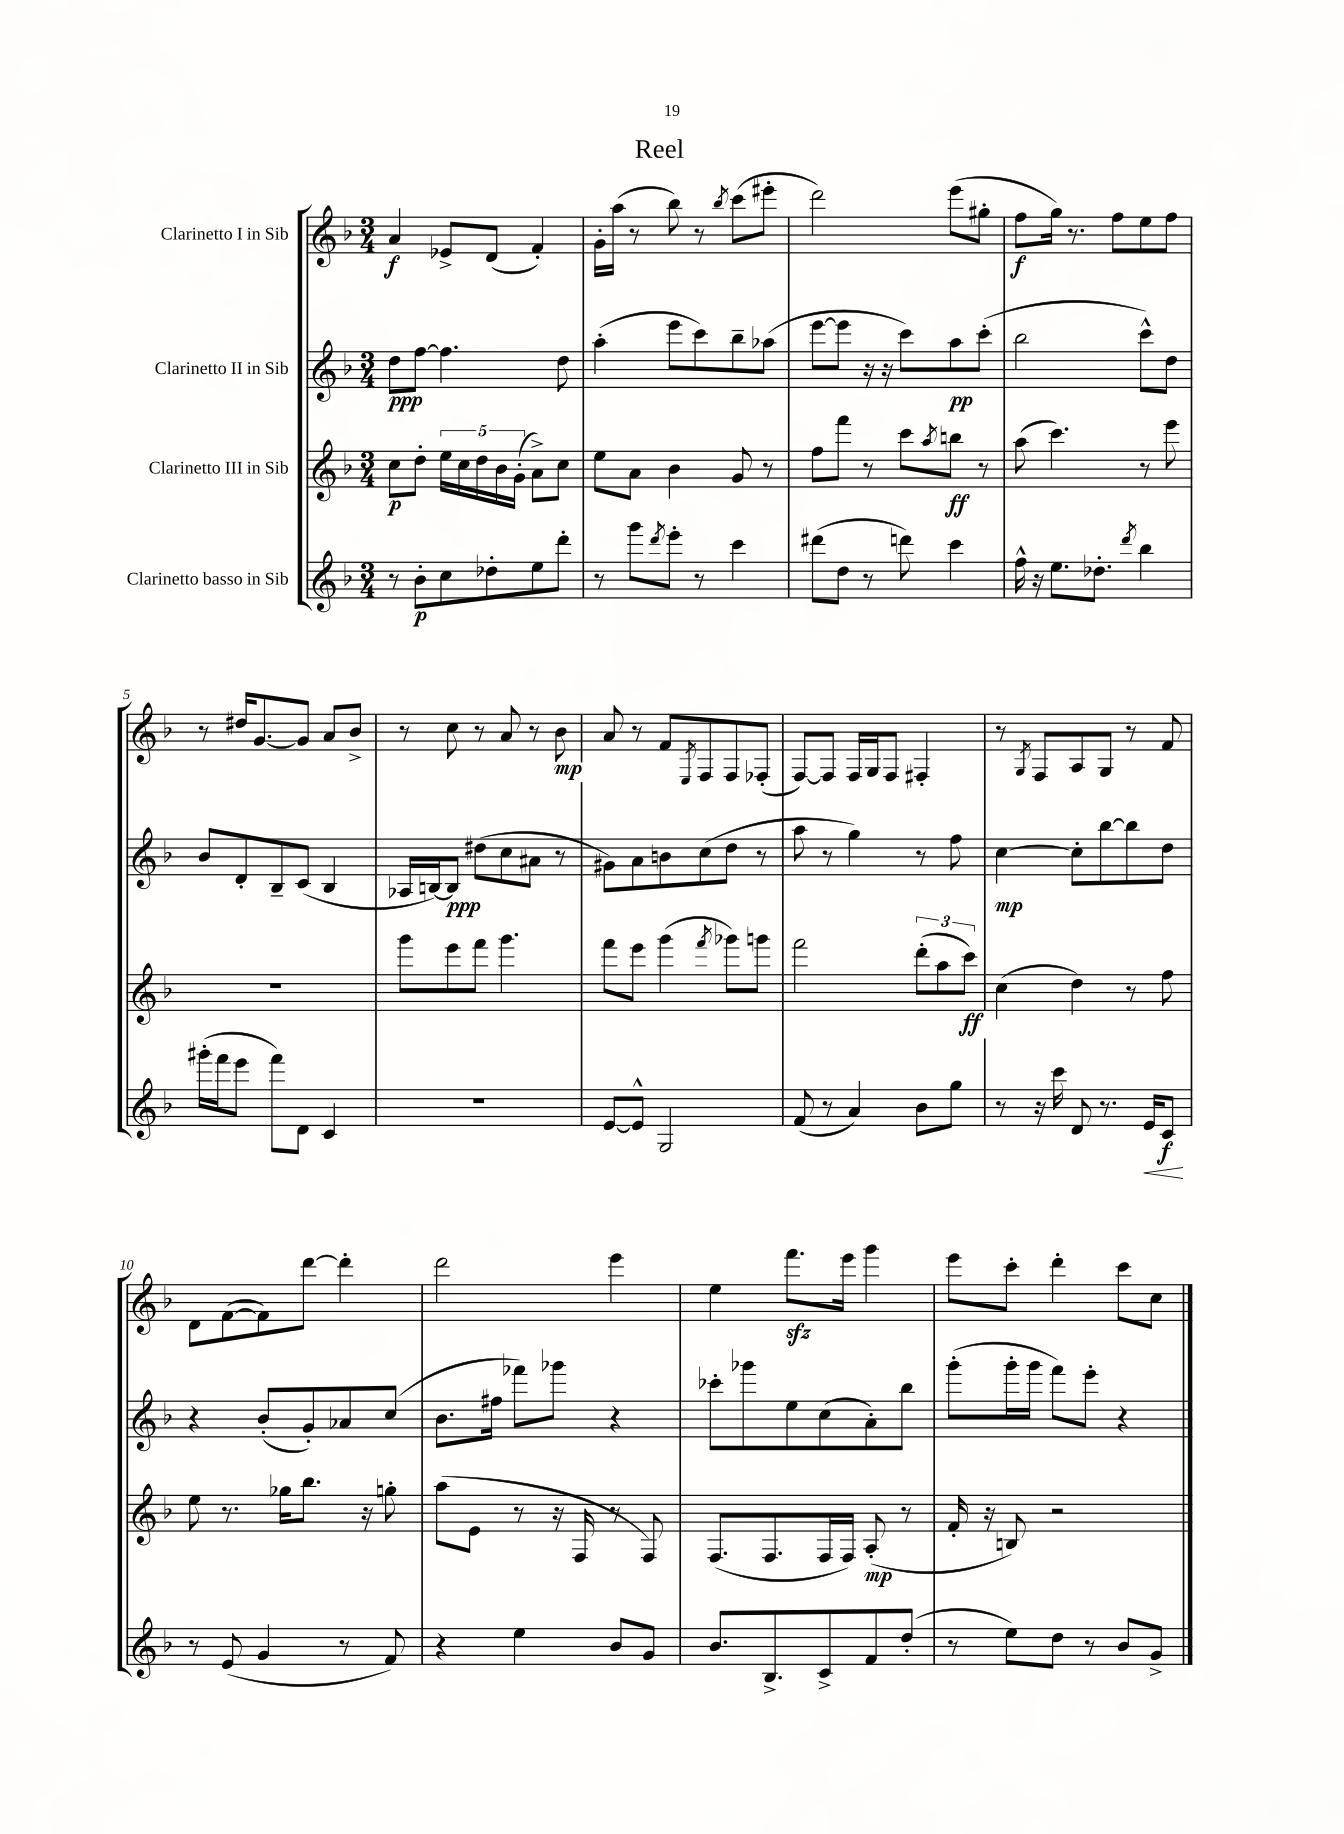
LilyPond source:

\header { title = "Reel" }
<<
\new StaffGroup <<
\new Staff = "s0" \with { instrumentName = "Clarinetto I in Sib" } {
    \clef treble \key f \major \numericTimeSignature \time 3/4
    a'4\f ees'8-> d'8( f'4-.) |
    g'16-. a''16( r8 bes''8) r8 \acciaccatura { bes''8 } c'''8( eis'''8-. |
    d'''2) e'''8( gis''8-. |
    f''8\f g''16) r8. f''8 e''8 f''8 |
    r8 dis''16 g'8.~ g'8 a'8 bes'8-> |
    r8 c''8 r8 a'8 r8 bes'8\mp |
    a'8 r8 f'8 \acciaccatura { e8 } f8 f8 fes8-.( |
    f8~) f8 f16 g16 f8 fis4-. |
    r8 \acciaccatura { g8 } f8 a8 g8 r8 f'8 |
    d'8 f'8~( f'8) d'''8~ d'''4-. |
    d'''2 e'''4 |
    e''4 f'''8.\sfz e'''16 g'''4 |
    e'''8 c'''8-. d'''4-. c'''8 c''8 \bar "|." |
}
\new Staff = "s1" \with { instrumentName = "Clarinetto II in Sib" } {
    \clef treble \key f \major \numericTimeSignature \time 3/4
    d''8\ppp f''8~ f''4. d''8 |
    a''4-.( e'''8 c'''8) bes''8-- aes''8( |
    e'''8~ e'''8 r16 r16 c'''8) a''8\pp c'''8-.( |
    bes''2 c'''8-^) d''8 |
    bes'8 d'8-. bes8-- c'8( bes4 |
    aes16 b16~) b8\ppp dis''8( c''8 ais'8 r8 |
    gis'8) a'8 b'8 c''8( d''8 r8 |
    a''8 r8 g''4) r8 f''8 |
    c''4~\mp c''8-. bes''8~ bes''8 d''8 |
    r4 bes'8-.( g'8-.) aes'8 c''8( |
    bes'8. fis''16 fes'''8) ges'''8 r4 |
    ces'''8-. ges'''8 e''8 c''8( a'8-.) bes''8 |
    g'''8-.( g'''16-. g'''16 f'''8) e'''8-. r4 \bar "|." |
}
\new Staff = "s2" \with { instrumentName = "Clarinetto III in Sib" } {
    \clef treble \key f \major \numericTimeSignature \time 3/4
    c''8\p d''8-. \tuplet 5/4 { e''16 c''16 d''16 bes'16 g'16-.( } a'8->) c''8 |
    e''8 a'8 bes'4 g'8 r8 |
    f''8 f'''8 r8 c'''8 \acciaccatura { a''8 } b''8\ff r8 |
    a''8( c'''4.) r8 e'''8 |
    R2. |
    g'''8 e'''8 f'''8 g'''4. |
    f'''8 e'''8 g'''4( \acciaccatura { f'''8 } ges'''8) g'''8 |
    f'''2 \tuplet 3/2 { d'''8-.( a''8 c'''8\ff) } |
    c''4( d''4) r8 f''8 |
    e''8 r8. ges''16 bes''8. r16 g''8-. |
    a''8( e'8 r8 r16 f16 r8 f8) |
    f8.( f8. f16 f16) a8-.\mp( r8 |
    f'16-. r16 b8) r2 \bar "|." |
}
\new Staff = "s3" \with { instrumentName = "Clarinetto basso in Sib" } {
    \clef treble \key f \major \numericTimeSignature \time 3/4
    r8 bes'8-.\p c''8 des''8-. e''8 d'''8-. |
    r8 g'''8 \acciaccatura { d'''8 } e'''8-. r8 c'''4 |
    dis'''8( d''8 r8 d'''8) c'''4 |
    f''16-^ r16 e''8. des''8.-. \acciaccatura { d'''8 } bes''4 |
    gis'''16-.( f'''16 e'''8 f'''8) d'8 c'4 |
    R2. |
    e'8~ e'8-^ g2 |
    f'8( r8 a'4) bes'8 g''8 |
    r8 r16 c'''16 d'8 r8. e'16\< c'8\f\! |
    r8 e'8( g'4 r8 f'8) |
    r4 e''4 bes'8 g'8 |
    bes'8. bes8.-> c'8-> f'8 d''8-.( |
    r8 e''8) d''8 r8 bes'8 g'8-> \bar "|." |
}
>>
>>
